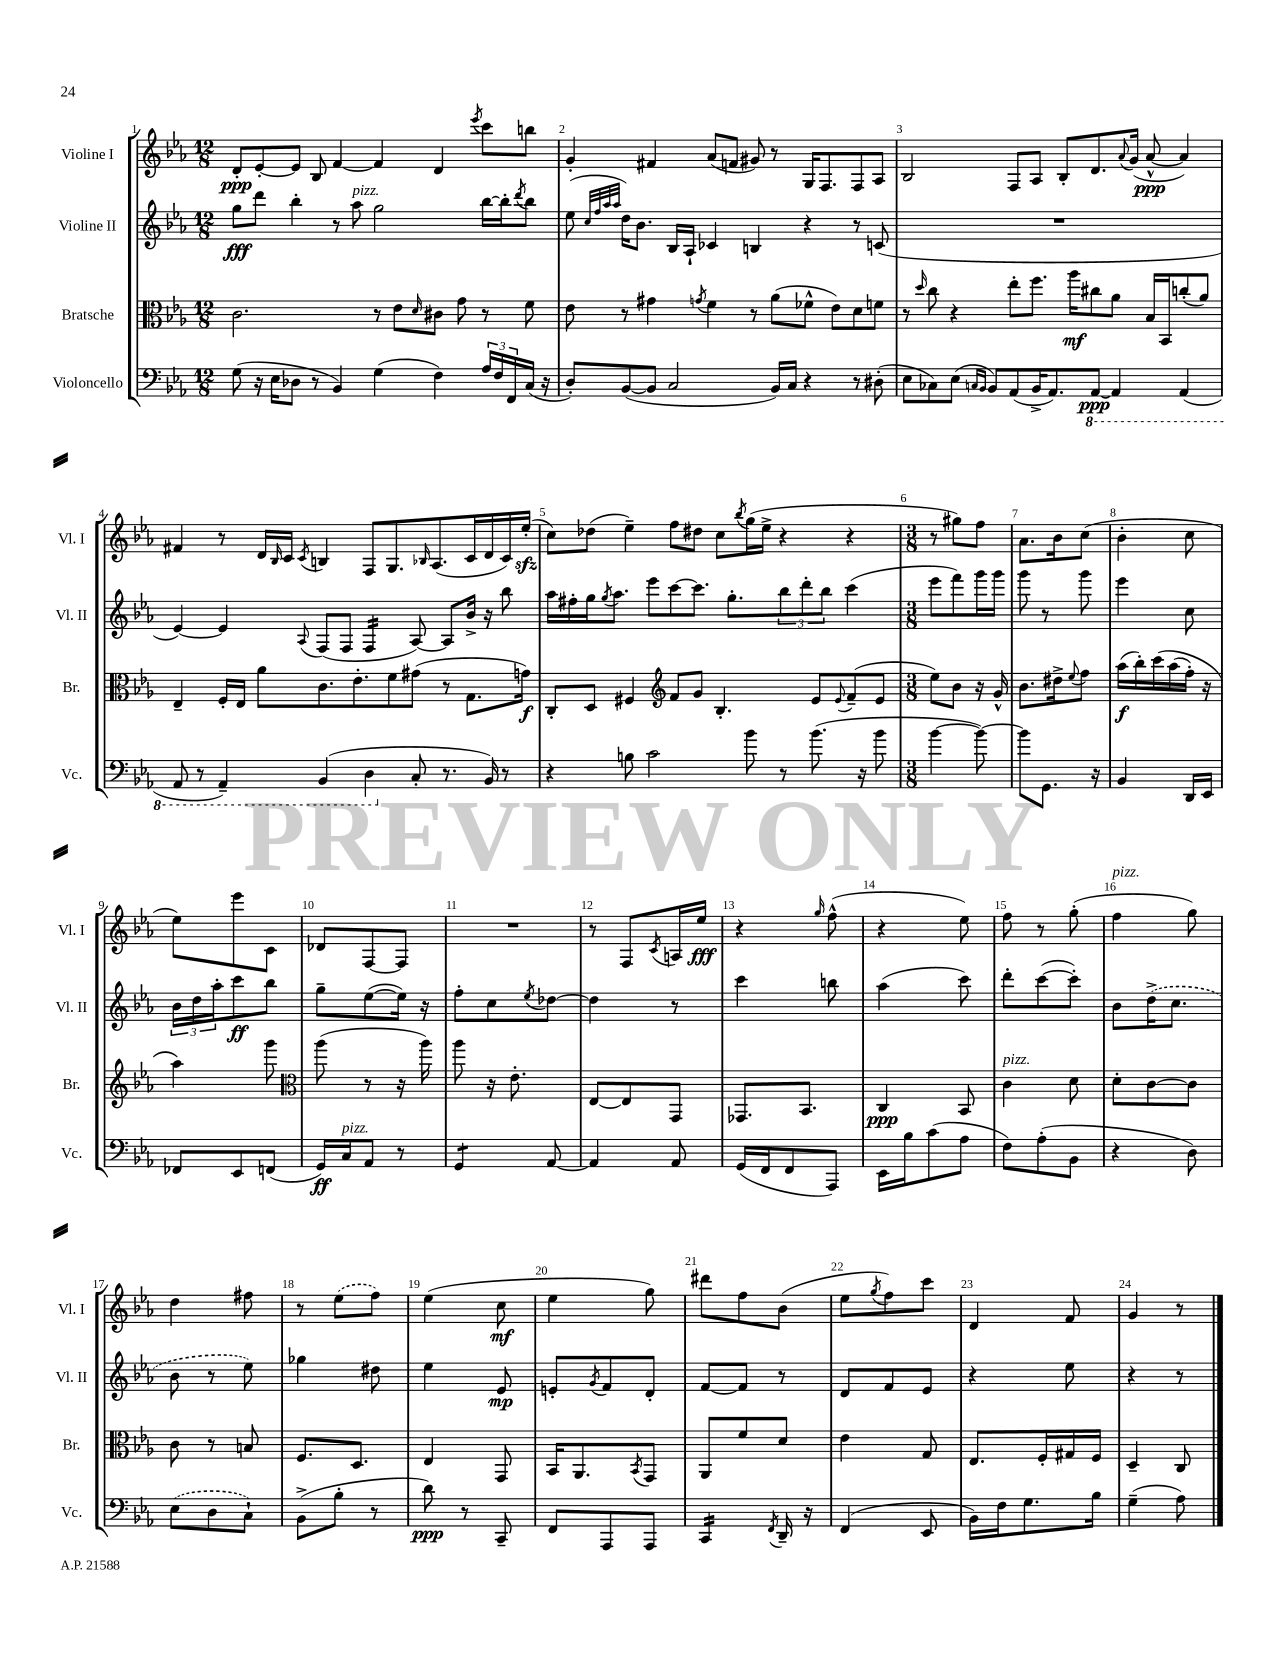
<<
\new StaffGroup <<
\new Staff = "s0" \with { instrumentName = "Violine I" shortInstrumentName = "Vl. I" } {
    \clef treble \key ees \major \numericTimeSignature \time 12/8
    d'8-.\ppp ees'8~-. ees'8 bes8 f'4~ f'4 d'4 \acciaccatura { ees'''8 } c'''8 b''8 |
    g'4-. fis'4 aes'8( f'8 gis'8) r8 g16 f8. f8 aes8 |
    bes2 f8 aes8 bes8-. d'8. \appoggiatura { aes'8 } g'16( aes'8~-^\ppp aes'4) |
    fis'4 r8 d'16 \grace { bes16 } c'16 \acciaccatura { c'8 } b4 f8 g8. \grace { bes16 } aes8.( c'16 d'16 c'16) ees''16-.\sfz( |
    c''8) des''8( ees''4--) f''8 dis''8 c''8 \acciaccatura { bes''8 } g''16( ees''16-> r4 r4 |
    \numericTimeSignature \time 3/8 r8 gis''8) f''8 |
    aes'8. bes'16 c''8( |
    bes'4-. c''8 |
    ees''8) ees'''8 c'8 |
    des'8 f8~ f8 |
    R4. |
    r8 f8 \acciaccatura { c'8 } a16 ees''16\fff |
    r4 \grace { g''16 } f''8-^( |
    r4 ees''8) |
    f''8 r8 g''8-.( |
    f''4^\markup { \italic "pizz." } g''8) |
    d''4 fis''8 |
    r8 \once \slurDashed ees''8( f''8) |
    ees''4( c''8\mf |
    ees''4 g''8) |
    dis'''8 f''8 bes'8( |
    ees''8 \acciaccatura { g''8 } f''8) c'''8 |
    d'4 f'8 |
    g'4 r8 \bar "|." |
}
\new Staff = "s1" \with { instrumentName = "Violine II" shortInstrumentName = "Vl. II" } {
    \clef treble \key ees \major \numericTimeSignature \time 12/8
    g''8\fff d'''8 bes''4-. r8 aes''8^\markup { \italic "pizz." } g''2 bes''16~ bes''16-. \acciaccatura { d'''8 } bes''8 |
    ees''8( \grace { c''32 f''32 aes''32 aes''32 } d''16) bes'8. bes16 aes16-! ces'4 b4 r4 r8 c'8( |
    R1. |
    ees'4~) ees'4 \appoggiatura { aes8 } f8( f8 f4:16 aes8~) aes8 bes'16-> r16 bes''8 |
    aes''16 fis''16-. g''16 \acciaccatura { g''8 } aes''8. ees'''8 c'''8~ c'''8. g''8.-. \tuplet 3/2 { bes''8 d'''8-. bes''8 } c'''4( |
    \numericTimeSignature \time 3/8 ees'''8 f'''8) g'''16 g'''16 |
    g'''8 r8 g'''8 |
    ees'''4 c''8 |
    \tuplet 3/2 { bes'16 d''16 aes''16-. } c'''8\ff bes''8 |
    g''8-- ees''8~( ees''16) r16 |
    f''8-. c''8 \acciaccatura { ees''8 } des''8~ |
    des''4 r8 |
    c'''4 b''8 |
    aes''4( c'''8) |
    d'''8-. c'''8~( c'''8-.) |
    bes'8 \once \slurDashed d''16->( c''8. |
    bes'8 r8 ees''8) |
    ges''4 dis''8 |
    ees''4 ees'8\mp |
    e'8-. \acciaccatura { g'8 } f'8 d'8-. |
    f'8~ f'8 r8 |
    d'8 f'8 ees'8 |
    r4 ees''8 |
    r4 r8 \bar "|." |
}
\new Staff = "s2" \with { instrumentName = "Bratsche" shortInstrumentName = "Br." } {
    \clef alto \key ees \major \numericTimeSignature \time 12/8
    c'2. r8 ees'8 \grace { d'16 } cis'8 g'8 r8 f'8 |
    ees'8 r8 gis'4 \acciaccatura { g'8 } f'4 r8 aes'8( fes'8-^ ees'8) d'8 f'8 |
    r8 \grace { d''16 } c''8 r4 ees''8-. f''8. aes''16\mf cis''8 aes'8 bes16 bes,16 c''8-.( aes'8) |
    ees4-- f16-. ees16 aes'8 c'8. ees'8.-. f'8 gis'8( r8 g8. g'16\f) |
    c8-. d8 fis4 \clef treble f'8 g'8 bes4.-. ees'8 \appoggiatura { ees'8 } f'8--( ees'8 |
    \numericTimeSignature \time 3/8 ees''8) bes'8 r16 g'16-^ |
    bes'8. dis''16-> \appoggiatura { ees''8 } f''8 |
    aes''16\f( bes''16-.) c'''16\( aes''16( f''16-.) r16 |
    aes''4\) g'''8 |
    \clef alto aes''8( r8 r16 aes''16) |
    aes''8 r16 ees'8.-. |
    ees8~ ees8 g,8 |
    ges,8. bes,8. |
    c4\ppp bes,8 |
    c'4^\markup { \italic "pizz." } d'8 |
    d'8-. c'8~ c'8 |
    c'8 r8 b8 |
    f8. d8. |
    ees4 g,8 |
    bes,16 aes,8. \acciaccatura { bes,8 } g,8 |
    aes,8 f'8 d'8 |
    ees'4 g8 |
    ees8. f16-. gis16 f16 |
    d4-- c8 \bar "|." |
}
\new Staff = "s3" \with { instrumentName = "Violoncello" shortInstrumentName = "Vc." } {
    \clef bass \key ees \major \numericTimeSignature \time 12/8
    g8( r16 ees16 des8 r8 bes,4) g4( f4) \tuplet 3/2 { aes16 f16 f,16 } c16( r16 |
    d8-.) bes,8~( bes,8 c2 bes,16) c16 r4 r8 dis8-.( |
    ees8 ces8) ees8( \grace { c16 bes,16 } bes,8) aes,8( bes,16-> aes,8.) \ottava #-1 aes,,8~\ppp aes,,4 aes,,4( |
    aes,,8 r8 aes,,4--) bes,,4( d,4 \ottava #0 c8-. r8. bes,16) r8 |
    r4 b8 c'2 bes'8 r8 bes'8.( r16 bes'8 |
    \numericTimeSignature \time 3/8 bes'4~ bes'8~) |
    bes'8 g,8. r16 |
    bes,4 d,16 ees,16 |
    fes,8 ees,8 f,8( |
    g,16\ff) c16^\markup { \italic "pizz." } aes,8 r8 |
    g,4:8 aes,8~ |
    aes,4 aes,8 |
    g,16( f,16 f,8 aes,,8) |
    ees,16 bes16 c'8( aes8 |
    f8) aes8-.( bes,8 |
    r4 d8) |
    \once \slurDashed ees8( d8 c8-!) |
    bes,8->( bes8-. r8 |
    d'8\ppp) r8 c,8-- |
    f,8 aes,,8 aes,,8 |
    c,4:16 \acciaccatura { f,8 } d,16-- r16 |
    f,4( ees,8 |
    bes,16) f16 g8. bes16 |
    g4--( aes8) \bar "|." |
}
>>
>>
\layout { \context { \Score \override BarNumber.break-visibility = ##(#f #t #t) barNumberVisibility = #all-bar-numbers-visible } }
